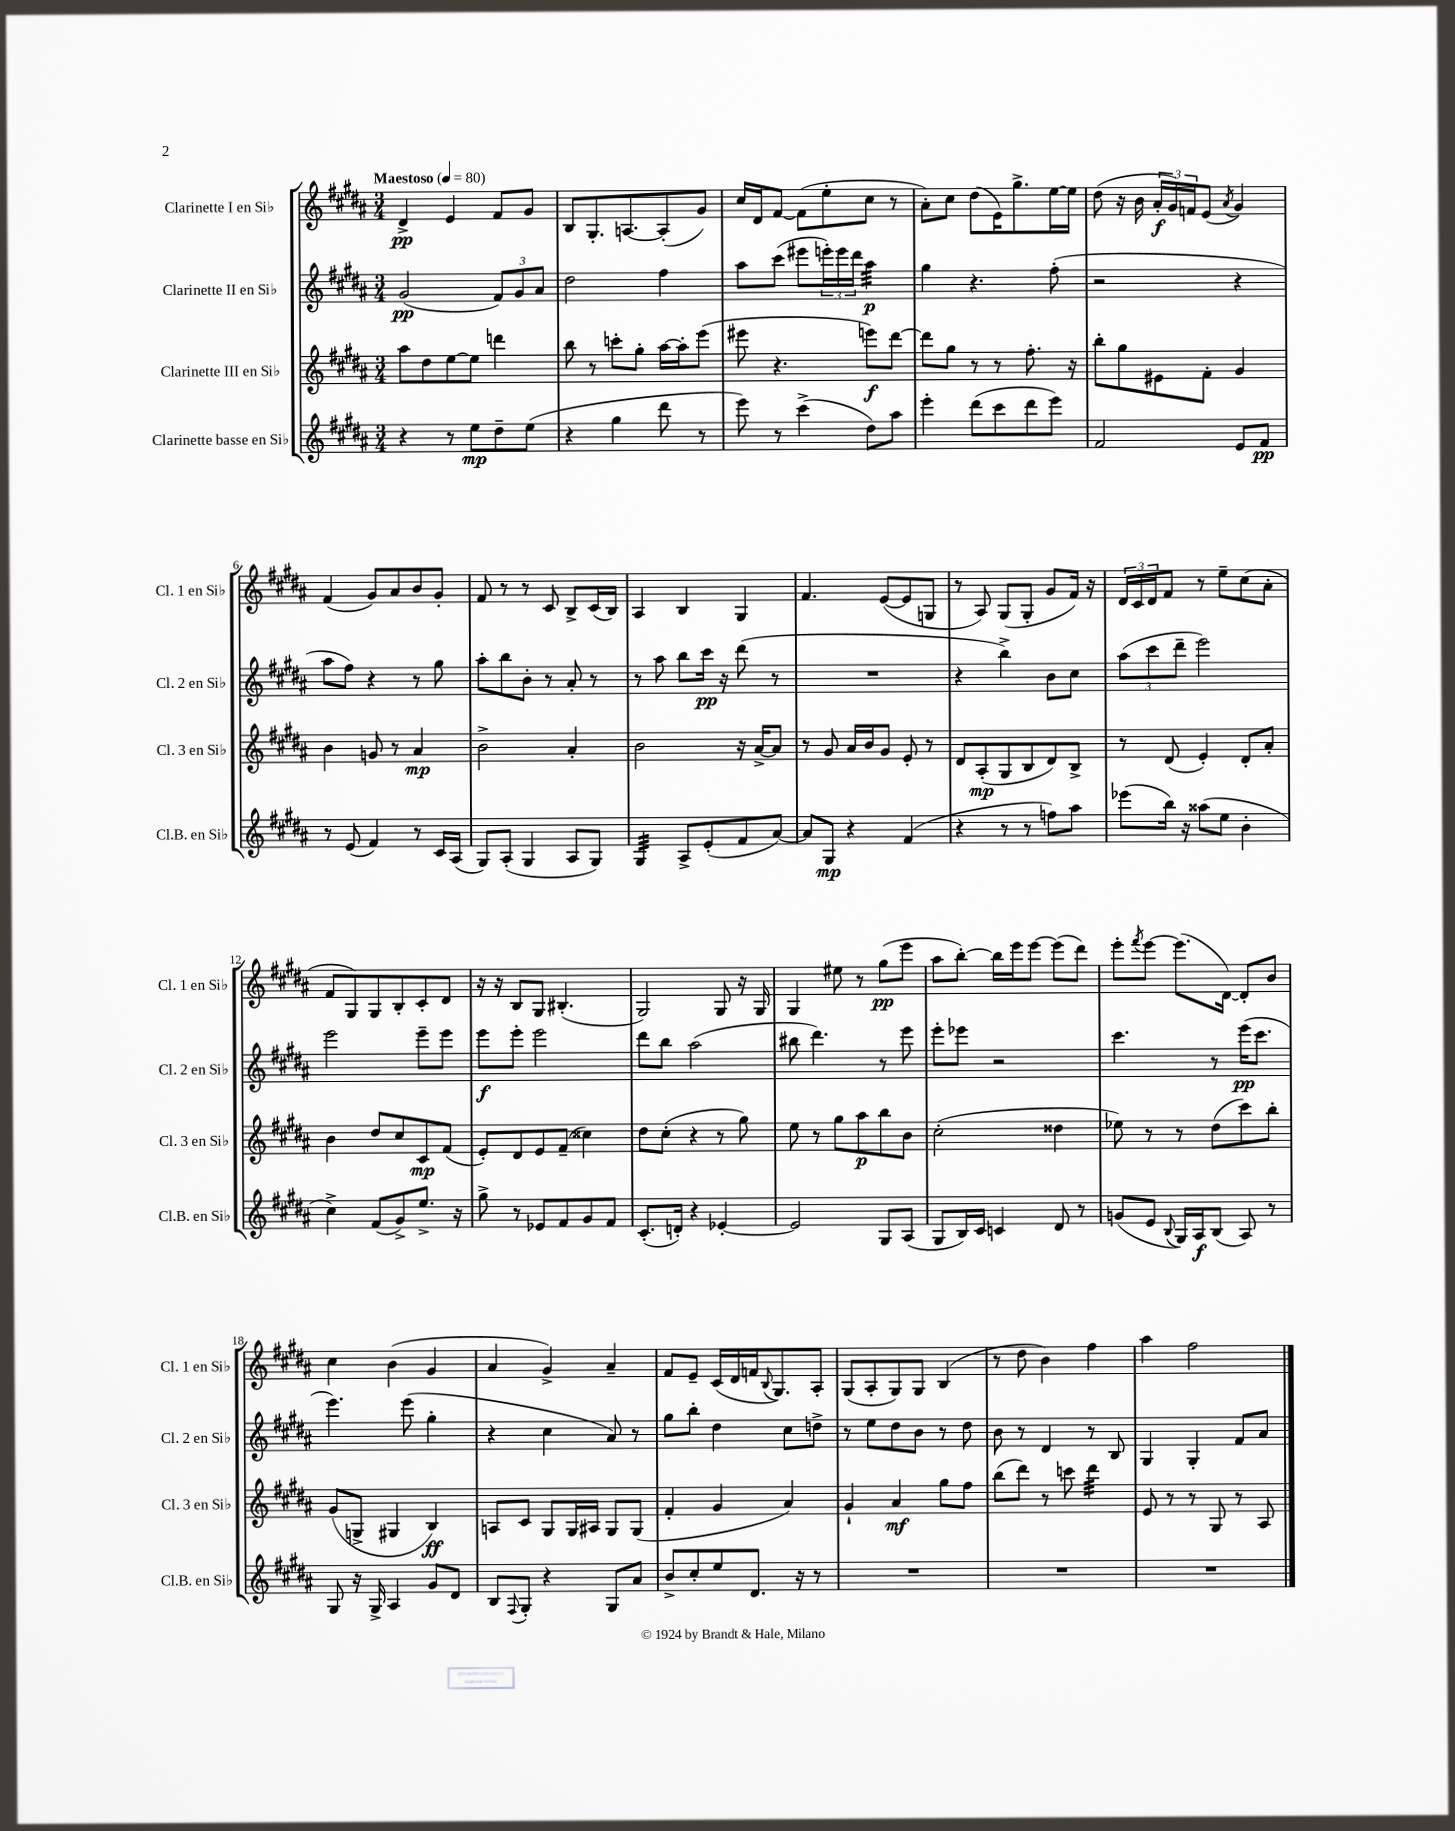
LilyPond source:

<<
\new StaffGroup <<
\new Staff = "s0" \with { instrumentName = "Clarinette I en Sib" shortInstrumentName = "Cl. 1 en Sib" } {
    \clef treble \key b \major \numericTimeSignature \time 3/4 \tempo "Maestoso" 4 = 80
    dis'4->\pp e'4 fis'8 gis'8 |
    b8 gis8.-. a8.~ a8-.( gis'8) |
    cis''16 dis'16 fis'8~ fis'8( e''8-. cis''8 r8 |
    ais'8-.) cis''8 dis''8( e'16) gis''8.-> e''16~ e''16 |
    dis''8( r16 b'16 \tuplet 3/2 { ais'16-.\f gis'16) f'16 } e'8( \acciaccatura { ais'8 } gis'4) |
    fis'4( gis'8) ais'8 b'8 gis'8-. |
    fis'8 r8 r8 cis'8 b8-> cis'16( b16) |
    ais4 b4 gis4 |
    fis'4. e'8~( e'8 g8 |
    r8 ais8) gis8( gis8-. gis'8 fis'16) r16 |
    \tuplet 3/2 { dis'16 cis'16 dis'16 } fis'8 r8 e''8-- cis''8( ais'8-. |
    fis'8 gis8) gis8 b8-. cis'8-. dis'8 |
    r16 r16 b8 gis8 bis4.-.( |
    gis2) gis8 r16 gis16 |
    gis4 eis''8 r8 gis''8\pp( e'''8 |
    ais''8 b''8~-.) b''16 e'''16 e'''8~ e'''8( dis'''8) |
    e'''8-. \acciaccatura { fis'''8 } e'''8~ e'''8.( dis'16~) dis'8-. b'8 |
    cis''4 b'4( gis'4 |
    ais'4 gis'4->) ais'4-- |
    fis'8 e'8-- cis'16( dis'16 f'16 \appoggiatura { b8 } gis8.) ais8-. |
    gis8( ais8-. gis8) gis8 b4( |
    r8 dis''8 b'4) fis''4 |
    ais''4 fis''2 \bar "|." |
}
\new Staff = "s1" \with { instrumentName = "Clarinette II en Sib" shortInstrumentName = "Cl. 2 en Sib" } {
    \clef treble \key b \major \numericTimeSignature \time 3/4
    gis'2\pp( \tuplet 3/2 { fis'8) gis'8 ais'8 } |
    dis''2 fis''4 |
    ais''8 cis'''8( eis'''8 \tuplet 3/2 { e'''16-.) e'''16 dis'''16 } ais''4:32\p |
    gis''4 r4. fis''8-.( |
    r2 r4 |
    ais''8 fis''8) r4 r8 gis''8 |
    ais''8-. b''8 b'8-. r8 ais'8-. r8 |
    r8 ais''8 b''8 cis'''16\pp r16 dis'''8( r8 |
    R2. |
    r4 b''4->) b'8 cis''8 |
    \tuplet 3/2 { ais''8( cis'''8 dis'''8-- } e'''2) |
    e'''2 e'''8-- e'''8 |
    e'''8\f e'''8-. e'''2 |
    dis'''8 b''8 ais''2( |
    bis''8 dis'''4.) r8 e'''8 |
    e'''8-. ees'''8 r2 |
    cis'''4. r8 e'''16\pp( cis'''8. |
    e'''4.) e'''8( gis''4-. |
    r4 cis''4 ais'8) r8 |
    gis''8 b''8-. dis''4 cis''8 d''8-> |
    r8 e''8 dis''8 b'8 r8 dis''8 |
    b'8 r8 dis'4 r8 b8 |
    gis4 gis4-. fis'8 ais'8 \bar "|." |
}
\new Staff = "s2" \with { instrumentName = "Clarinette III en Sib" shortInstrumentName = "Cl. 3 en Sib" } {
    \clef treble \key b \major \numericTimeSignature \time 3/4
    ais''8 dis''8 e''8~ e''8 d'''4 |
    b''8 r8 c'''8-. gis''8-. ais''16~ ais''16-. e'''8( |
    eis'''8 r4. e'''8\f) dis'''8~ |
    dis'''8 gis''8 r8 r8 fis''8.-. r16 |
    b''8-. gis''8 eis'8 fis'8-. gis'4 |
    b'4 g'8 r8 ais'4\mp |
    b'2-> ais'4-. |
    b'2 r16 ais'16~-> ais'8 |
    r8 gis'8 ais'16 b'16 gis'8 e'8-. r8 |
    dis'8 ais8-.\mp( gis8 b8 dis'8) b8-> |
    r8 dis'8( e'4-.) dis'8-. ais'8-. |
    b'4 dis''8 cis''8 cis'8\mp fis'8( |
    e'8-.) dis'8 e'8 fis'8--( cisis''4) |
    dis''8 cis''8-.( r4 r8 gis''8) |
    e''8 r8 gis''8 ais''8\p b''8 b'8 |
    cis''2-.( disis''4 |
    ees''8) r8 r8 dis''8( cis'''8) b''8-. |
    gis'8( g8-> gis4 b4\ff) |
    a8 cis'8 gis8 gis16 ais16 gis8 gis8( |
    fis'4-. gis'4 ais'4) |
    gis'4-! ais'4\mf gis''8 fis''8 |
    b''8( dis'''8) r8 c'''8 dis'''4:32 |
    e'8 r8 r8 gis8 r8 ais8 \bar "|." |
}
\new Staff = "s3" \with { instrumentName = "Clarinette basse en Sib" shortInstrumentName = "Cl.B. en Sib" } {
    \clef treble \key b \major \numericTimeSignature \time 3/4
    r4 r8 e''8\mp dis''8-- e''8( |
    r4 gis''4 dis'''8 r8 |
    e'''8) r8 cis'''4->( dis''8) ais''8 |
    e'''4-. dis'''8( cis'''8 dis'''8 e'''8) |
    fis'2 e'8 fis'8\pp |
    r8 e'8( fis'4) r8 cis'16 ais16( |
    gis8) ais8-.( gis4 ais8 gis8) |
    gis4:32 ais8-> e'8-.( fis'8 ais'8~) |
    ais'8 gis8\mp r4 fis'4( |
    r4 r8 r8 f''8) ais''8 |
    ees'''8( b''16) r16 aisis''8( e''8 b'4-. |
    cis''4->) fis'8( gis'8->) e''8.-> r16 |
    gis''8-> r8 ees'8 fis'8 gis'8 fis'8 |
    cis'8.-.( d'16-.) r4 ees'4~-. |
    ees'2 gis8 ais8( |
    gis8 b16) cis'16 c'4 dis'8 r8 |
    g'8( e'8 \appoggiatura { b8 } gis16) ais16\f b8( ais8) r8 |
    gis8 r16 gis16-> ais4 gis'8 dis'8 |
    b8 \appoggiatura { fis8 } gis8-. r4 gis8 ais'8 |
    b'8-> cis''8-. e''8 dis'8. r16 r8 |
    R2. |
    R2. |
    R2. \bar "|." |
}
>>
>>
